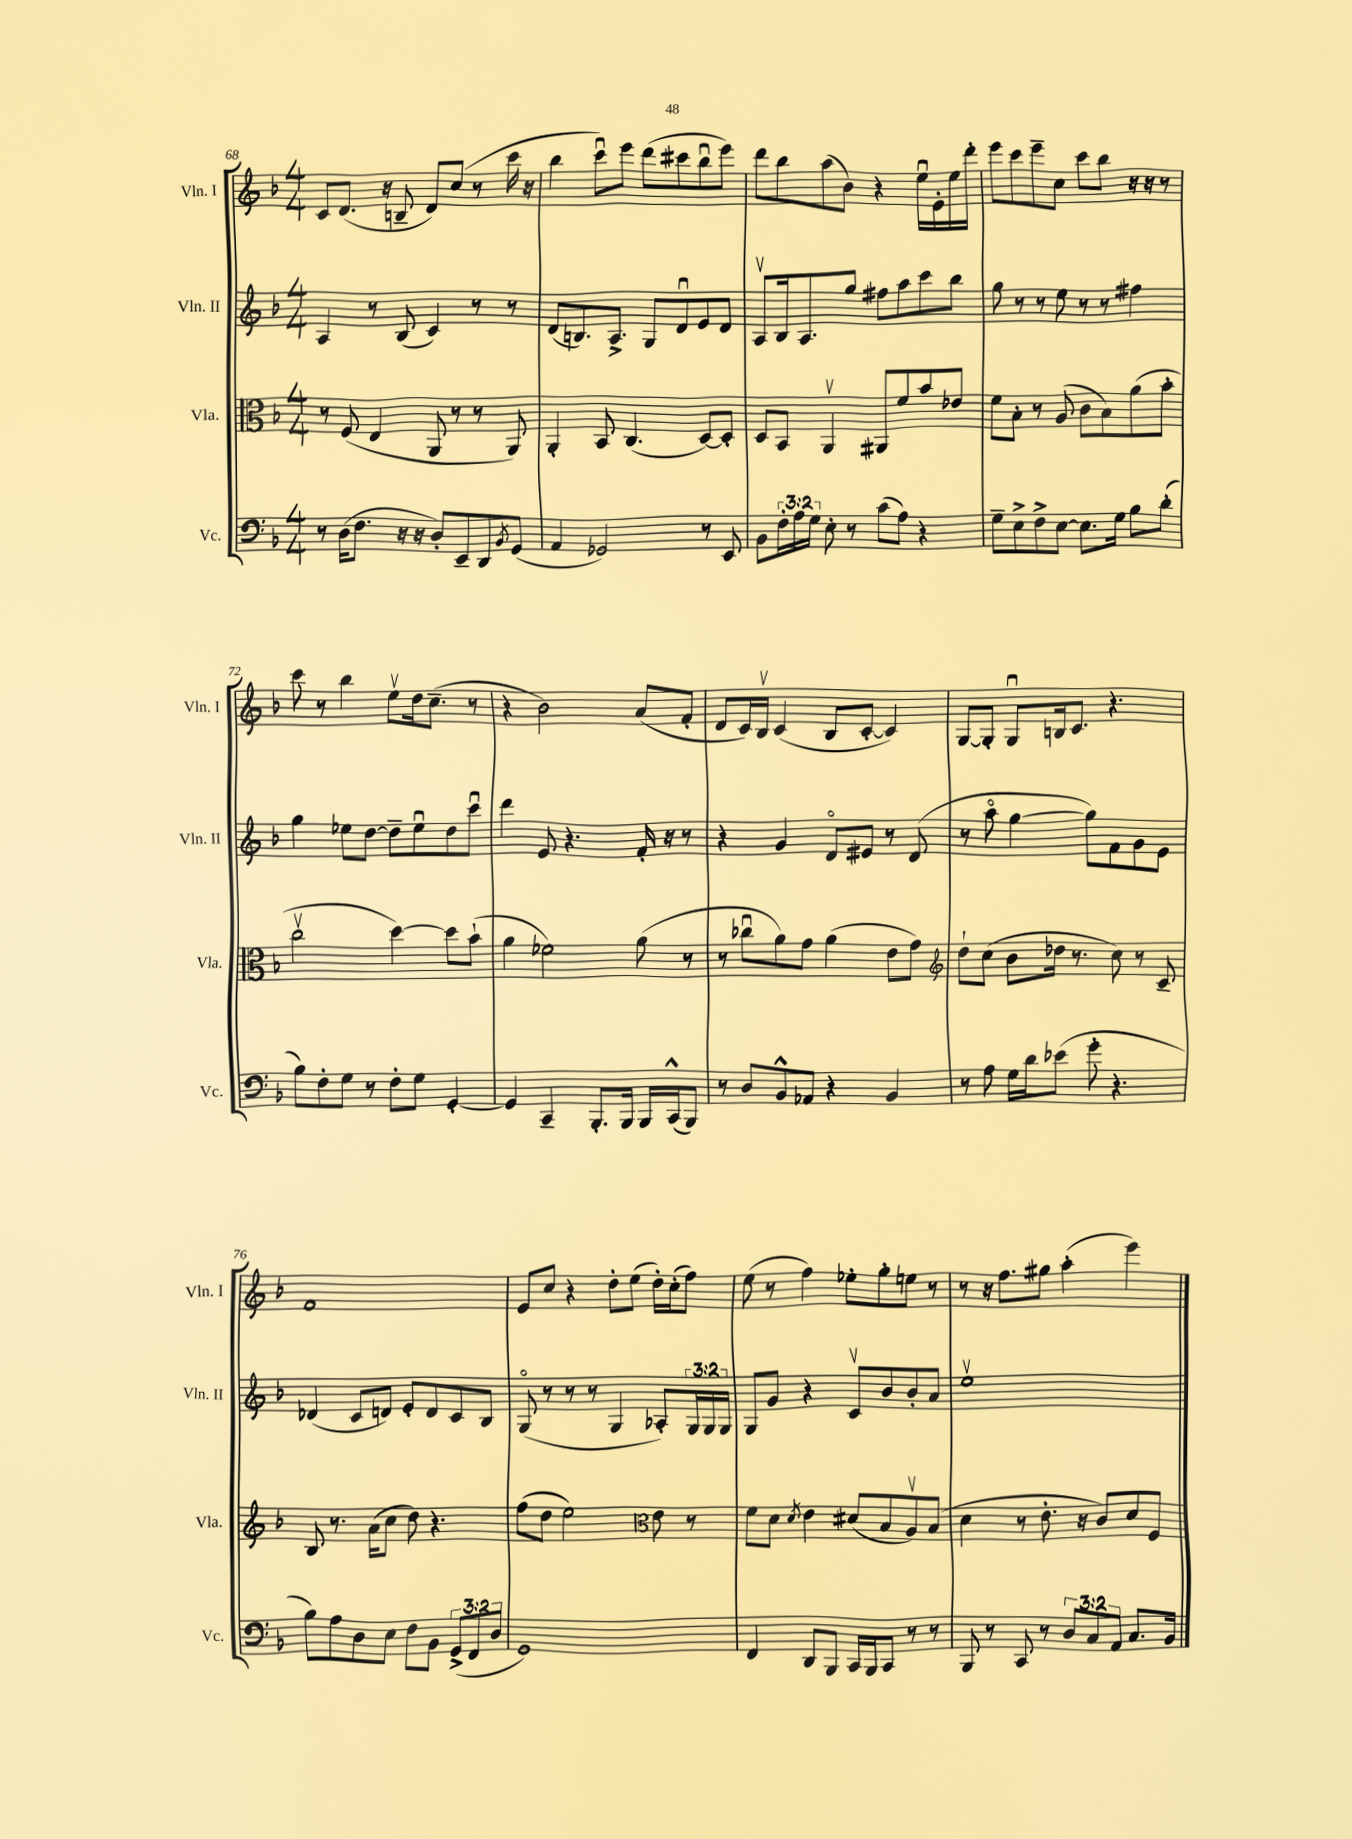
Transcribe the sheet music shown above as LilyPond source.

<<
\new StaffGroup <<
\new Staff = "s0" \with { instrumentName = "Vln. I" shortInstrumentName = "Vln. I" } {
    \clef treble \key f \major \numericTimeSignature \time 4/4
    c'8 d'8.( r16 b8-- d'8) c''8( r8 c'''16 r16 |
    bes''4 c'''8\downbow) e'''8 d'''8( cis'''8 bes''8\downbow e'''8) |
    d'''8 bes''8 a''8( bes'8) r4 e''16\downbow e'16-. e''16 d'''16-. |
    e'''8 c'''8 e'''8-- c''8 c'''8 bes''8 r16 r16 r8 |
    c'''8 r8 bes''4 e''8\upbow d''16 c''8.--( r8 |
    r4 bes'2) a'8( f'8-. |
    d'8 c'16) bes16\upbow c'4( bes8 c'8~-. c'4) |
    g8~ g8-. g8\downbow b16 c'8. r4. |
    f'1 |
    e'8 c''8 r4 d''8-. e''8( d''16-.) c''16-.( f''8) |
    e''8( r8 f''4) ees''8-. g''8-. e''8 r8 |
    r8 r16 f''8. gis''8 a''4-.( e'''4) \bar "|." |
}
\new Staff = "s1" \with { instrumentName = "Vln. II" shortInstrumentName = "Vln. II" } {
    \clef treble \key f \major \numericTimeSignature \time 4/4 \override Staff.TupletNumber.text = #tuplet-number::calc-fraction-text
    a4 r8 bes8( c'4) r8 r8 |
    d'8( b8.) a8.-> g8 d'8\downbow e'8 d'8 |
    a8\upbow bes16 a8. g''8 fis''8 a''8 c'''8 bes''8 |
    g''8 r8 r8 e''8 r8 r8 fis''4 |
    g''4 ees''8 d''8~ d''8-- ees''8\downbow d''8 c'''8\downbow |
    d'''4 e'8 r4. f'16-. r16 r8 |
    r4 g'4 d'8\flageolet eis'8 r8 d'8( |
    r8 a''8\flageolet g''4~ g''8) f'8 g'8 e'8 |
    des'4( c'8 d'8) e'8-. d'8 c'8 bes8 |
    g8\flageolet( r8 r8 r8 g4 aes8-.) \tuplet 3/2 { g16 g16 g16 } |
    g8 g'8 r4 c'8\upbow bes'8 bes'8-. a'8 |
    e''1\upbow \bar "|." |
}
\new Staff = "s2" \with { instrumentName = "Vla." shortInstrumentName = "Vla." } {
    \clef alto \key f \major \numericTimeSignature \time 4/4
    r8 f8( e4 a,8 r8 r8 a,8) |
    a,4-. bes,8 c4.( d8~) d8-. |
    d8 bes,8 a,4\upbow ais,8 f'8 bes'8 ees'8 |
    f'8 bes8-. r8 a8( c'8 bes8) a'8( bes'8-. |
    c''2\upbow d''4~) d''8 bes'8-!( |
    a'4 fes'2) a'8( r8 |
    r8 ces''8\downbow a'8) g'8 a'4( e'8 g'8) |
    \clef treble d''8-! c''8( bes'8 des''16 r8. c''8) r8 c'8-- |
    bes8 r8. a'16( c''8 d''8) r4. |
    f''8( d''8 e''2) \clef alto e'8 r8 |
    f'8 d'8 \acciaccatura { d'8 } e'4 dis'8( bes8 a8\upbow) bes8( |
    d'4 r8 e'8.-. r16 c'8) d'8 f8 \bar "|." |
}
\new Staff = "s3" \with { instrumentName = "Vc." shortInstrumentName = "Vc." } {
    \clef bass \key f \major \numericTimeSignature \time 4/4 \override Staff.TupletNumber.text = #tuplet-number::calc-fraction-text
    r8 d16( f8. r16 r16 d8-.) e,8-- d,8 \acciaccatura { bes,8 } g,8( |
    a,4 ges,2) r8 e,8 |
    bes,8 \tuplet 3/2 { f16-. a16 g16 } e8-. r8 c'8( a8) r4 |
    g8-- e8-> f8-> e8~ e8. g16 bes8 d'8-.( |
    bes8) f8-. g8 r8 f8-. g8 g,4~-. |
    g,4 c,4-- bes,,8.-. bes,,16 bes,,16 c,16-^( bes,,8) |
    r8 d8 bes,8-^ aes,8 r4 bes,4 |
    r8 a8 g16 d'16 ees'8( g'8-. r4. |
    bes8) a8 d8 e8 f8 bes,8 \tuplet 3/2 { g,8->( f,8 d8 } |
    g,1) |
    f,4 d,8 bes,,8 c,16 bes,,16 c,8 r8 r8 |
    bes,,8 r8 c,8 r8 \tuplet 3/2 { d8 c8 a,8 } c8. bes,16 \bar "|." |
}
>>
>>
\layout { \context { \Score currentBarNumber = #68 } }
